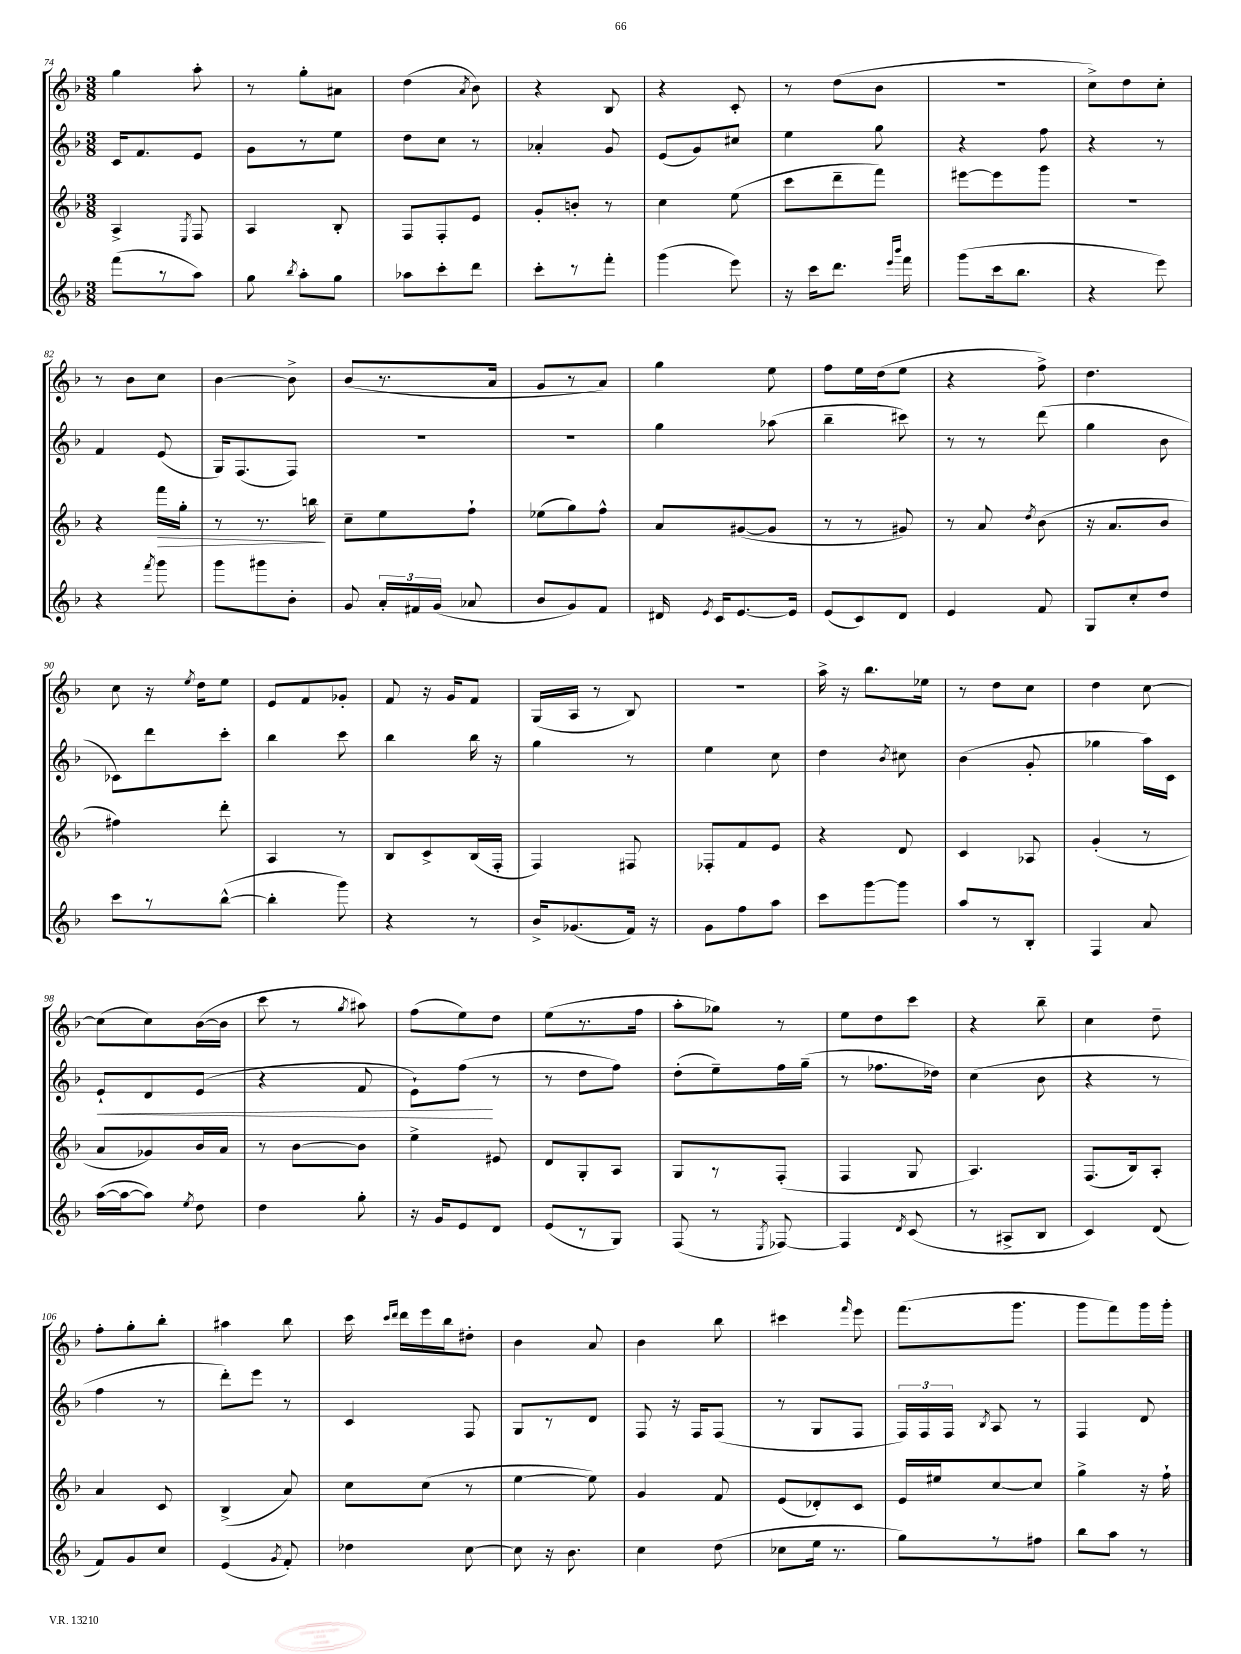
<<
\new StaffGroup <<
\new Staff = "s0" {
    \clef treble \key f \major \numericTimeSignature \time 3/8
    \autoBeamOff g''4 a''8-. |
    r8 g''8[-. ais'8] |
    d''4( \acciaccatura { a'8 } bes'8) |
    r4 bes8 |
    r4 c'8-. |
    r8 d''8[( bes'8] |
    r4. |
    c''8[->) d''8 c''8]-. |
    r8 bes'8[ c''8] |
    bes'4~ bes'8-> |
    bes'8[( r8. a'16] |
    g'8[ r8 a'8]) |
    g''4 e''8 |
    f''8[ e''16 d''16( e''8] |
    r4 f''8->) |
    d''4. |
    c''8 r16 \acciaccatura { e''8 } d''16[ e''8] |
    e'8[ f'8 ges'8]-. |
    f'8 r16 g'16[ f'8] |
    g16[( a16] r8 bes8) |
    r4. |
    a''16-> r16 bes''8.[ ees''16] |
    r8 d''8[ c''8] |
    d''4 c''8~ |
    c''8[( c''8) bes'16~( bes'16] |
    c'''8 r8 \acciaccatura { g''8 } ais''8) |
    f''8[( e''8) d''8] |
    e''8[( r8. f''16] |
    a''8[-. ges''8]) r8 |
    e''8[ d''8 c'''8] |
    r4 bes''8-- |
    c''4 d''8-- |
    f''8[-. g''8-. bes''8]-. |
    ais''4 bes''8 |
    c'''16 \grace { c'''16[ d'''16] } d'''16[ e'''16 bes''16 dis''8]-. |
    bes'4 a'8 |
    bes'4 bes''8 |
    cis'''4 \grace { f'''16 } e'''8 |
    f'''8.[( g'''8.] |
    g'''8[ f'''8) g'''16 g'''16]-. \bar "|." |
}
\new Staff = "s1" {
    \clef treble \key f \major \numericTimeSignature \time 3/8
    \autoBeamOff c'16[ f'8. e'8] |
    g'8[ r8 e''8] |
    d''8[ c''8] r8 |
    aes'4-. g'8 |
    e'8[( g'8) cis''8] |
    e''4 g''8 |
    r4 f''8 |
    r4 r8 |
    f'4 e'8( |
    g16[) f8.( f8]) |
    R4. |
    R4. |
    g''4 aes''8( |
    bes''4-- cis'''8) |
    r8 r8 d'''8( |
    g''4 bes'8 |
    ces'8[) d'''8 c'''8]-. |
    bes''4 c'''8 |
    bes''4 bes''16 r16 |
    g''4 r8 |
    e''4 c''8 |
    d''4 \acciaccatura { bes'8 } cis''8 |
    bes'4( g'8-. |
    ges''4 a''16[) c'16] |
    e'8[-!\< d'8 e'8]( |
    r4 f'8 |
    e'8[-!) f''8]\!( r8 |
    r8 d''8[ f''8]) |
    d''8[-.( e''8--) f''16 g''16]--( |
    r8 fes''8.[ des''16]) |
    c''4( bes'8 |
    r4 r8 |
    f''4 r8 |
    d'''8[-.) e'''8] r8 |
    c'4 f8 |
    g8[ r8 d'8] |
    f8 r16 f16[ f8]( |
    r8 g8[ f8] |
    \tuplet 3/2 { f16[) f16 f16] } \acciaccatura { bes8 } a8 r8 |
    f4 d'8 \bar "|." |
}
\new Staff = "s2" {
    \clef treble \key f \major \numericTimeSignature \time 3/8
    \autoBeamOff a4-> \acciaccatura { e8 } f8 |
    a4 bes8-. |
    f8[ f8-. e'8] |
    g'8[-. b'8]-. r8 |
    c''4 e''8( |
    c'''8[ d'''8-- f'''8]) |
    eis'''8[~ eis'''8 g'''8] |
    R4. |
    r4 f'''16[\> g''16]-. |
    r8 r8. b''16\! |
    c''8[-- e''8 f''8]-! |
    ees''8[( g''8) f''8]-^ |
    a'8[ gis'8~( gis'8] |
    r8 r8 gis'8) |
    r8 a'8 \acciaccatura { d''8 } bes'8( |
    r16 a'8.[ bes'8] |
    fis''4) d'''8-. |
    a4 r8 |
    bes8[ c'8-> bes16( f16]-. |
    f4) fis8 |
    fes8[-. f'8 e'8] |
    r4 d'8 |
    c'4 aes8 |
    g'4-.( r8 |
    a'8[ ges'8) bes'16 a'16] |
    r8 bes'8[~ bes'8] |
    e''4-> eis'8 |
    d'8[ g8-. a8] |
    g8[ r8 f8]-.( |
    f4 g8 |
    a4.) |
    f8.[( bes16) a8]-. |
    a'4 c'8 |
    bes4->( a'8) |
    c''8[ c''8]( r8 |
    e''4~ e''8) |
    g'4 f'8 |
    e'8[( des'8-.) c'8] |
    e'16[ eis''16 c''8~ c''8] |
    g''4-> r16 f''16-! \bar "|." |
}
\new Staff = "s3" {
    \clef treble \key f \major \numericTimeSignature \time 3/8
    \autoBeamOff f'''8[( r8 a''8]) |
    g''8 \acciaccatura { bes''8 } a''8[-. g''8] |
    aes''8[ c'''8-. d'''8] |
    c'''8[-. r8 f'''8]-. |
    g'''4( e'''8) |
    r16 c'''16[ d'''8.] \grace { e'''16[ bes'''16] } f'''16 |
    g'''8[( c'''16 bes''8.] |
    r4 e'''8) |
    r4 \acciaccatura { f'''8 } g'''8 |
    g'''8[ gis'''8 bes'8]-. |
    g'8 \tuplet 3/2 { a'16[-. fis'16 g'16]( } aes'8 |
    bes'8[ g'8) f'8] |
    dis'16 \acciaccatura { e'8 } c'16[ e'8.~ e'16] |
    e'8[( c'8) d'8] |
    e'4 f'8 |
    g8[ c''8-. d''8] |
    c'''8[ r8 bes''8]~-^( |
    bes''4-. g'''8) |
    r4 r8 |
    bes'16[-> ges'8.( f'16]) r16 |
    g'8[ f''8 a''8] |
    c'''8[ g'''8~ g'''8] |
    a''8[ r8 bes8]-. |
    f4 a'8 |
    a''16[~( a''16~ a''8]) \acciaccatura { e''8 } d''8 |
    d''4 g''8-. |
    r16 g'16[ e'8 d'8] |
    e'8[( r8 g8]) |
    f8( r8 \acciaccatura { e8 } fes8~) |
    fes4 \acciaccatura { d'8 } c'8( |
    r8 ais8[-> bes8] |
    c'4) d'8( |
    f'8[) g'8 c''8] |
    e'4( \acciaccatura { g'8 } f'8-.) |
    des''4 c''8~ |
    c''8 r16 bes'8. |
    c''4 d''8( |
    ces''8[ e''16] r8. |
    g''8[) r8 fis''8] |
    bes''8[ a''8] r8 \bar "|." |
}
>>
>>
\layout { \context { \Score currentBarNumber = #74 } }
